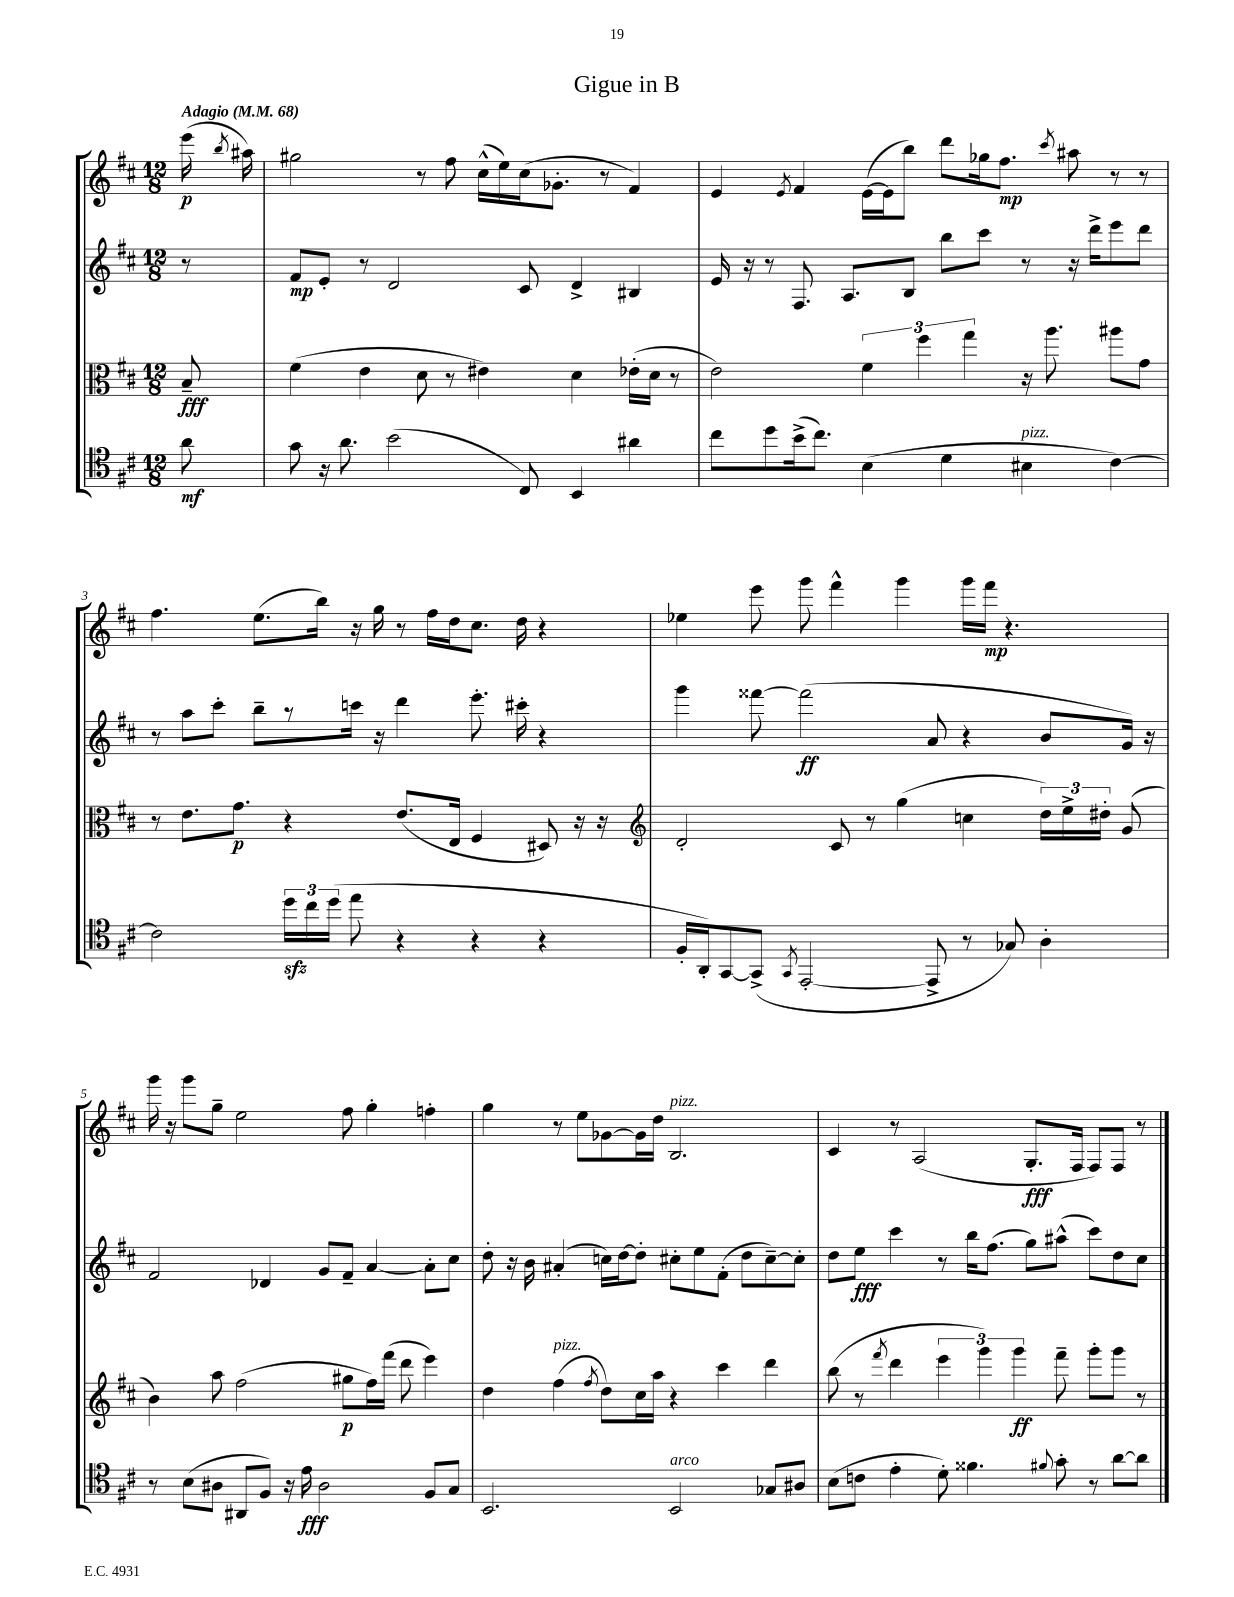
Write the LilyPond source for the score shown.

\header { title = "Gigue in B" }
<<
\new StaffGroup <<
\new Staff = "s0" {
    \clef treble \key d \major \numericTimeSignature \time 12/8 \partial 8 \tempo "Adagio" 4 = 68
    \autoBeamOff e'''16\p( \acciaccatura { b''8 } ais''16) |
    gis''2 r8 fis''8 cis''16[-^( e''16) cis''16( ges'8.]-. r8 fis'4) |
    e'4 \acciaccatura { e'8 } fis'4 e'16[~( e'16 b''8]) d'''8[ ges''16 fis''8.]\mp \acciaccatura { cis'''8 } ais''8 r8 r8 |
    fis''4. e''8.[( b''16]) r16 g''16 r8 fis''16[ d''16 cis''8.] d''16 r4 |
    ees''4 e'''8 g'''8 fis'''4-^ g'''4 g'''16[ fis'''16]\mp r4. |
    g'''16 r16 g'''8[ g''8]-- e''2 fis''8 g''4-. f''4-. |
    g''4 r8 e''8[ ges'8~ ges'16 d''16] b2.^\markup { \italic "pizz." } |
    cis'4 r8 a2( g8.[-.\fff fis16] fis8[) fis8] r8 \bar "|." |
}
\new Staff = "s1" {
    \clef treble \key d \major \numericTimeSignature \time 12/8 \partial 8
    \autoBeamOff r8 |
    fis'8[\mp e'8]-. r8 d'2 cis'8 d'4-> bis4 |
    e'16 r16 r8 fis8. a8.[ b8] b''8[ cis'''8] r8 r16 d'''16[-> e'''8 d'''8] |
    r8 a''8[ cis'''8]-. b''8[-- r8 c'''16] r16 d'''4 e'''8.-. cis'''16-. r4 |
    g'''4 fisis'''8~ fisis'''2\ff( a'8 r4 b'8[ g'16]) r16 |
    fis'2 des'4 g'8[ fis'8]-- a'4~ a'8[-. cis''8] |
    d''8-. r16 b'16 ais'4-.( c''16[) d''16~ d''8]-. cis''8[-. e''8 fis'8]-.( d''8[ cis''8~--) cis''8]-. |
    d''8[ e''8]\fff cis'''4 r8 b''16[ fis''8.]( g''8[) ais''8]-^( cis'''8[) d''8 cis''8] \bar "|." |
}
\new Staff = "s2" {
    \clef alto \key d \major \numericTimeSignature \time 12/8 \partial 8
    \autoBeamOff b8--\fff |
    fis'4( e'4 d'8 r8 eis'4) d'4 ees'16[-.( d'16] r8 |
    e'2) \tuplet 3/2 { fis'4 fis''4 g''4 } r16 a''8. ais''8[ g'8] |
    r8 e'8.[ g'8.]\p r4 e'8.[( e16] fis4 dis8) r16 r16 |
    \clef treble d'2-. cis'8 r8 g''4( c''4 \tuplet 3/2 { d''16[) e''16-> dis''16]-. } g'8( |
    b'4) a''8 fis''2( gis''8[\p fis''16) fis'''16]( d'''8 e'''4) |
    d''4 fis''4^\markup { \italic "pizz." }( \acciaccatura { fis''8 } d''8[) cis''16 a''16] r4 cis'''4 d'''4 |
    b''8( r8 \acciaccatura { fis'''8 } d'''4 \tuplet 3/2 { e'''4 g'''4) g'''4\ff } fis'''8-- g'''8[-. g'''8] r8 \bar "|." |
}
\new Staff = "s3" {
    \clef tenor \key d \major \numericTimeSignature \time 12/8 \partial 8
    \autoBeamOff a'8\mf |
    g'8 r16 a'8. b'2( cis8) b,4 ais'4 |
    cis''8[ d''8 b'16->( cis''8.]) b4( d'4 bis4^\markup { \italic "pizz." } cis'4~) |
    cis'2 \tuplet 3/2 { d''16[\sfz cis''16 d''16]( } e''8 r4 r4 r4 |
    fis16[-. a,16-.) g,8~ g,8]->( \acciaccatura { g,8 } e,2~-. e,8-> r8 ges8) a4-. |
    r8 b8[( ais8] ais,8[ fis8]) r16 e'16\fff ais2 fis8[ g8] |
    b,2. b,2^\markup { \italic "arco" } ges8[ ais8] |
    b8[( c'8] e'4-. d'8-.) fisis'4. \appoggiatura { fis'8 } g'8-. r8 a'8[~ a'8] \bar "|." |
}
>>
>>
